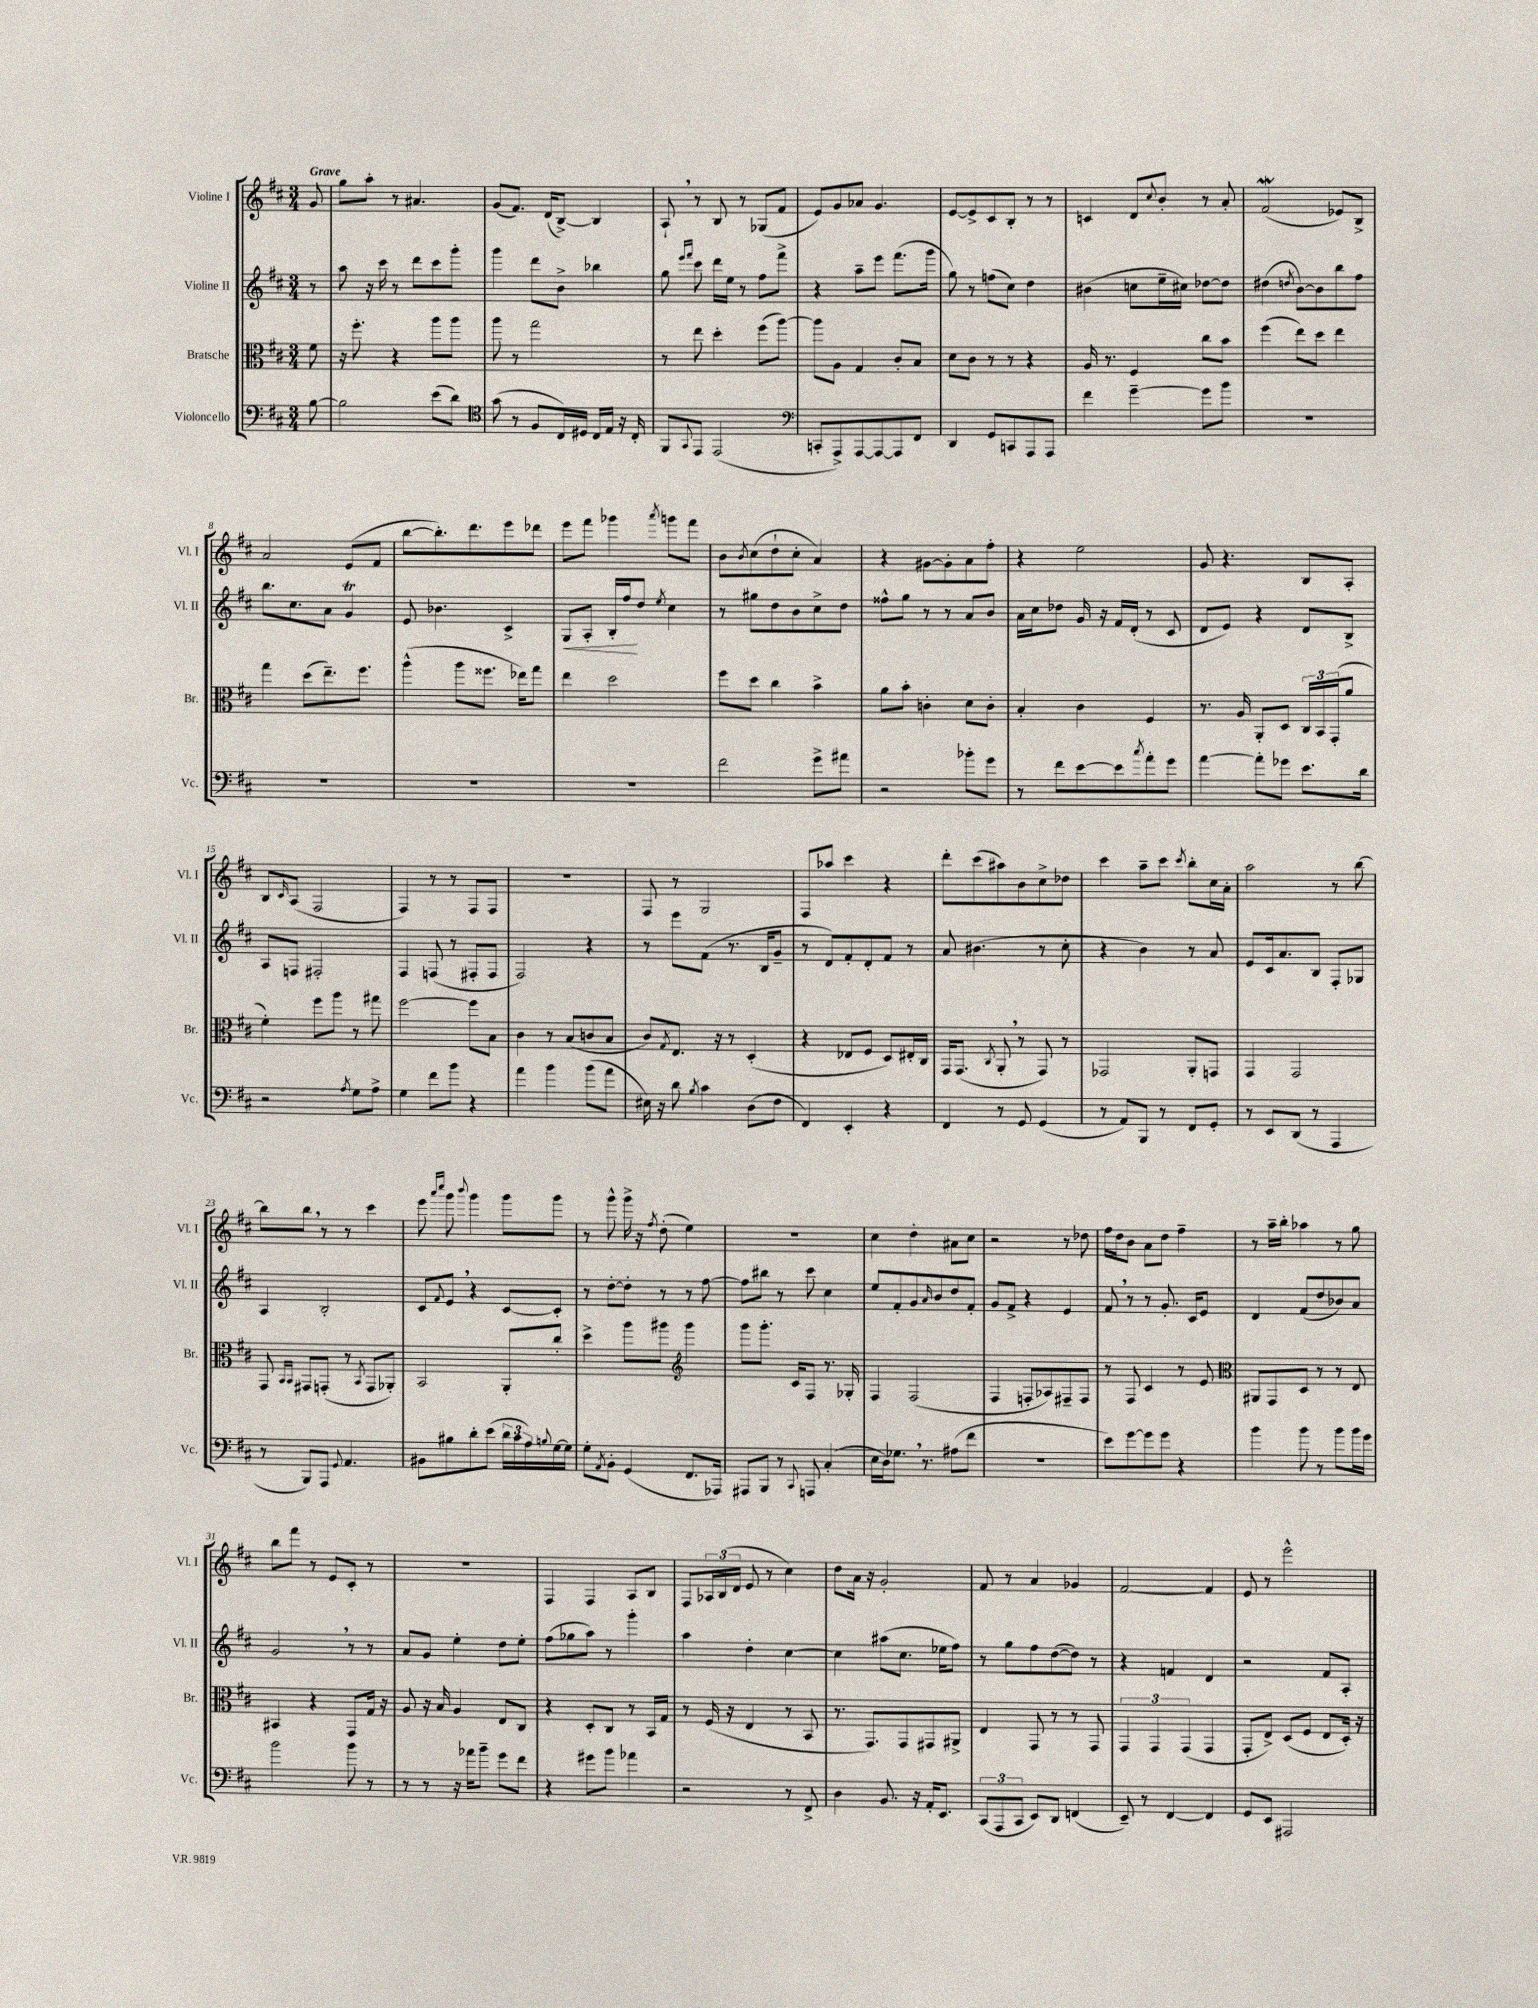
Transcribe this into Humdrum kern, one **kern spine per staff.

**kern	**kern	**kern	**dynam	**kern
*part4	*part3	*part2	*part2	*part1
*staff4	*staff3	*staff2	*staff2	*staff1
*I"Violoncello	*I"Bratsche	*I"Violine II	*	*I"Violine I
*I'Vc.	*I'Br.	*I'Vl. II	*	*I'Vl. I
*clefF4	*clefC3	*clefG2	*	*clefG2
*k[f#c#]	*k[f#c#]	*k[f#c#]	*	*k[f#c#]
*M3/4	*M3/4	*M3/4	*	*M3/4
=	=	=	=	=
!	!	!	!	!LO:TX:a:B:t=Grave
[8B\	8f#\	8r	.	8g/
=1	=1	=1	=1	=1
2B\]	16r	8aa\	.	8gg\L
.	8.ff#'\	.	.	.
.	.	16r	.	8aa'\J
.	.	16ccc#\	.	.
.	4r	8r	.	8r
.	.	8ddd\L	.	4.a#X/
(8e\L	8aa\L	8ccc#\	.	.
8d\J)	8aa\J	8ggg'\J	.	.
=2	=2	=2	=2	=2
*clefC4	*	*	*	*
(8g\	8aa\	4ggg\	.	(8g/L
8r	8r	.	.	8.f#/J)
8F#/L	2gg\	8ddd\L	.	.
.	.	.	.	(16d/KL
16C#/L)	.	8b^\J	.	[8B^/J)
16D#X/JJ	.	.	.	.
16C#/LL	.	4bb-X\	.	4B/]
16E/JJ	.	.	.	.
16r	.	.	.	.
16C#'/	.	.	.	.
=3	=3	=3	=3	=3
8FF#/L	8r	8gg\	.	8A`,/
.	.	16qqeee/LL	.	.
8qqGG/	.	16qqfff#/JJ	.	.
8EE/J	8ee\	8ccc#\	.	8r
(2EE/	4dd'\	16ddd\LL	.	8B/
.	.	16ee\JJ	.	.
.	.	8r	.	8r
.	(8ff#\L	8ff#\L	.	(8G-X/L
.	[8aa\J)	8fff#^\J	.	8f#/J
=4	=4	=4	=4	=4
*clefF4	*	*	*	*
8CCn'/L	8aa\L]	4r	.	8e/L)
8AAA^/)	8A\J	.	.	8g/
[8AAA/	4G/	8aa~\L	.	8a-X/J
8AAA/_	.	8eee\J	.	4.g/
8AAA/]	8c#'/L	(8.fff#\L	.	.
8FF#/J	8B/J	.	.	.
.	.	16ggg\Jk	.	.
=5	=5	=5	=5	=5
4DD/	8d\L	8gg\)	.	[8e/L
.	8c#\J	8r	.	8e^/]
8GG/L	8r	(8ffn\L	.	8c#/
8CCn/	8r	8cc#\J)	.	8B'/J
8AAA/	4r	4dd\	.	8r
8AAA/J	.	.	.	8r
=6	=6	=6	=6	=6
4f#\	16A/	(4b#X\	.	4cn/
.	8.r	.	.	.
[4g~\	4F#/	8ccn\L	.	8d/L
.	.	.	.	8qqcc#/
.	.	16ee~\L	.	8b'/J
.	.	16cc#X\JJ)	.	.
8g\L]	8cc#\L	[8dd-X\L	.	8r
8b\J	8b\J	8dd-\J]	.	8a'/
=7	=7	=7	=7	=7
2.r	(4ff#\	(4dd#X\	.	(2f#W/
.	.	8qddn/	.	.
.	8ee\L)	[8b\L)	.	.
.	8dd\J	8b\]	.	.
.	4ee\	8bb\	.	8e-X/L)
.	.	8ff#\J	.	8B^/J
!!LO:LB:g=z
=8	=8	=8	=8	=8
2.r	4gg\	8.bb\L	.	2a/
.	.	8.cc#\	.	.
.	(8dd\L	.	.	.
.	8.ee~\)	8a\J	.	.
.	.	4gT/	.	(8e/L
.	8.ff#\J	.	.	.
.	.	.	.	8f#/J
=9	=9	=9	=9	=9
2.r	(4aa^^\	8e/	.	[8bb\L
.	.	4.b-X\	.	8.bb'\])
.	8aa\L	.	.	.
.	.	.	.	8.ddd\
.	8.ff##X\J	.	.	.
.	.	4c#^/	.	8eee\
.	16ee-X\KL)	.	.	.
.	8gg\J	.	.	8ddd-X\J
=10	=10	=10	=10	=10
!	!	!	!LO:HP:b	!
2.r	4ee\	8G/L	<	8eee\L
.	.	8A'/J	.	8fff#\J
.	2dd\	16B'/LL	.	4ggg-X\
.	.	16ff#/J	.	.
.	.	8dd/J	[	.
.	.	8qee/	.	8qaaa/
.	.	4cc#\	.	8gggn\L
.	.	.	.	8fff#\J
=11	=11	=11	=11	=11
2f#\	8ff#\L	8r	.	8b\L
.	.	.	.	8qb/
.	8dd\J	8gg#X\L	.	(8cc#\
.	4cc#\	8dd\	.	8dd`\
.	.	8b\	.	8cc#'\J
8g^\L	4b^\	8cc#^\	.	4a/)
8a#X\J	.	8dd\J	.	.
=12	=12	=12	=12	=12
2r	8a\L	8ff##X^^\L	.	4r
.	8b'\J	8gg\J	.	.
.	4cn'\	8r	.	[8g#X\L
.	.	8r	.	8g#'\]
8b-X'\L	8d\L	8a/L	.	8a\
8g\J	8c'\J	8b/J	.	8ff#'\J
=13	=13	=13	=13	=13
8r	4B'/	16a\LL	.	4r
.	.	16cc#\J	.	.
8f#\L	.	8dd-X\J	.	.
[8e\	4c#\	16g/	.	2ee\
.	.	16r	.	.
8e\]	.	16f#/LL	.	.
.	.	(16d'/JJ	.	.
8qcc#/	.	.	.	.
8a'\	4F#/	8r	.	.
8g\J	.	8c#/	.	.
=14	=14	=14	=14	=14
[4a\	8.r	8d/L	.	8g/
.	.	8e/J)	.	4.r
.	16A/	.	.	.
8a'\L]	8AA'/L	4r	.	.
8g-X\J	8D/J	.	.	.
8.e\L	24C#/LL	8d/L	.	8B/L
.	24BB/	.	.	.
.	(24GG'/J	.	.	.
.	8a/J	8B^/J	.	8A'/J
16d\Jk	.	.	.	.
!!LO:LB:g=z
=15	=15	=15	=15	=15
2r	4f#'\)	8A/L	.	8B/L
.	.	.	.	16qqc#/
.	.	8Fn/J	.	(8A/J
.	8ff#\L	2F#X'/	.	2F#/
.	8aa\J	.	.	.
8qA/	.	.	.	.
8G\L	8r	.	.	.
8A^\J	8gg#X\	.	.	.
=16	=16	=16	=16	=16
4G\	[2ff#\	4F#/	.	4F#/)
8f#\L	.	(8Fn/	.	8r
8b\J	.	8r	.	8r
4r	8ff#\L]	8F#X'/L	.	8F#/L
.	8B\J	8F#/J	.	8F#/J
=17	=17	=17	=17	=17
4a\	4c#\	2F#/)	.	2.r
4b\	8r	.	.	.
.	(8B/L	.	.	.
(8b\L	8cn/	4r	.	.
8a\J	8B/J	.	.	.
=18	=18	=18	=18	=18
16E#X\)	8c#/L)	8r	.	8F#/
16r	.	.	.	.
.	8qG/	.	.	.
8d\	8.E/J	8eee\L	.	8r
8qB/	.	.	.	.
4c#\	.	(8f#\J	.	2G/
.	16r	.	.	.
.	8r	8.r	.	.
(8D\L	(4D'/	.	.	.
.	.	16B/KL	.	.
8F#\J	.	8g~/J	.	.
=19	=19	=19	=19	=19
4FF#/)	4r	8r	.	8F#/L
.	.	8d/L)	.	8aa-X/J
4EE'/	8E-X/L	8f#'/	.	4ccc#\
.	8F#/J	8d'/	.	.
4r	8D/L)	8f#/J	.	4r
.	16E#X'/L	8r	.	.
.	16C#/JJ	.	.	.
=20	=20	=20	=20	=20
4FF#/	16GG/KL	8a/	.	8ddd'\L
.	(8.GG/J	.	.	.
.	.	(4.b#X\	.	(8ccc#\
.	8qC#/	.	.	.
8r	8AA',/	.	.	8aa#X\)
8GG/	8r	.	.	8b\
(4GG/	8GG/)	8r	.	8cc#^\
.	8r	8cc#'\	.	8dd-X\J
=21	=21	=21	=21	=21
8r	2GG-X/	4r	.	4ccc#\
8AA/L)	.	.	.	.
8BBB/J	.	4b\)	.	8aa~\L
8r	.	.	.	8ccc#\J
.	.	.	.	8qccc#/
8FF#/L	8AA'/L	8r	.	8bb'\L
8GG'/J	8GGn/J	8a/	.	16cc#\L
.	.	.	.	16a'\JJ
=22	=22	=22	=22	=22
8r	4GG/	8e/L	.	2aa\
8EE/L	.	16c#/k	.	.
.	.	8.a/	.	.
(8DD/J	2GG/	.	.	.
8r	.	8B/J	.	.
4AAA/	.	8F#'/L	.	8r
.	.	8G-X/J	.	[8bb\
!!LO:LB:g=z
=23	=23	=23	=23	=23
8r	8GG/	4A/	.	8bb\L]
.	16qqBB/LL	.	.	.
.	16qqBB/JJ	.	.	.
8BBB/L)	8GG#X/L	.	.	8bb,\J
8AAA/J	(8GGn'/J	2B'/	.	8r
8qqGG/	.	.	.	.
4.AA/	8r	.	.	8r
.	8qBB/	.	.	.
.	8GG/L	.	.	4ccc#\
.	8AA-X'/J)	.	.	.
=24	=24	=24	=24	=24
8BB#X\L	2BB/	8c#/L	.	8eee\
.	.	.	.	16qqaaa/LL
.	.	8qqf#/	.	16qqcccc#/JJ
8B#X\	.	8e,/J	.	8ggg\
.	.	.	.	8qqbbb/
8d'\	.	4r	.	4ggg\
(8e\J	.	.	.	.
24d\LL	8AA'/L	[8c#/L	.	8ggg\L
24c#\	.	.	.	.
24A\)	.	.	.	.
8qqBn/	.	.	.	.
[16G\	8cc#'/J	8c#'/J]	.	8ggg\J
16G\JJ]	.	.	.	.
=25	=25	=25	=25	=25
8G'\L	4dd^\	8r	.	8r
8qAA/	.	.	.	.
8BB'\J	.	[8dd'\L	.	8ggg^^\
(4GG/	8aa\L	8dd'\J]	.	16ggg^\
.	.	.	.	16r
.	.	.	.	8qff#/
.	8aa#X\J	8r	.	(8dd'\
*	*clefG2	*	*	*
8.FF#/L	4ggg\	8r	.	4ee\)
.	.	[8ff#\	.	.
16AAA-X/Jk)	.	.	.	.
=26	=26	=26	=26	=26
8AAA#X/L	8ggg\L	8ff#\L]	.	2.r
8BBB/J	8.ggg'\J	8bb#X\J	.	.
8r	.	8r	.	.
.	16c#/KL	.	.	.
8qqCC#/	.	.	.	.
8AAAn/	8F#/J	8ccc#\	.	.
(4C#'/	8.r	4cc#\	.	.
.	16G-X'/	.	.	.
=27	=27	=27	=27	=27
16E\LL	4F#/	8ee/L	.	4cc#\
16D\J)	.	.	.	.
8.G-X,\J	.	8f#'/	.	.
.	(2F#/	8g/	.	4dd'\
8.r	.	.	.	.
.	.	16qqa/	.	.
.	.	8b/	.	.
(8A#X\L	.	8dd/	.	8a#X\L
8f#\J	.	8f#'/J	.	8cc#\J
=28	=28	=28	=28	=28
2.r	4F#/	8g/L	.	2r
.	.	8f#^/J	.	.
.	8Fn'/L	4r	.	.
.	8A-X/)	.	.	.
.	8F#X~/	4e/	.	8r
.	8F#/J	.	.	8dd-X\
=29	=29	=29	=29	=29
8e\L)	8r	8f#,/	.	16ff#\LL
.	.	.	.	16dd\J
[8g\	8F#/	8r	.	8b\J
8g\]	4c#/	8r	.	8a\L
8g\J	.	8.g'/	.	8dd\J
4r	8r	.	.	4ff#~\
.	.	16c#/KL	.	.
.	8e/	8e/J	.	.
=30	=30	=30	=30	=30
*	*clefC3	*	*	*
4b\	8AA#X/L	4d/	.	8r
.	8GG/	.	.	16aa~\LL
.	.	.	.	16bb'\JJ
8b\	8D/J	(8f#/L	.	4aa-X\
8r	8r	8dd/	.	.
8b\L	8r	8b-X/)	.	8r
16b\L	8E/	8a/J	.	8gg\
16g\JJ	.	.	.	.
!!LO:LB:g=z
=31	=31	=31	=31	=31
2b\	4BB#X/	2g,/	.	8bb\L
.	.	.	.	8fff#\J
.	4r	.	.	8r
.	.	.	.	8e/L
8b\	8GG/L	8r	.	8c#'/J
8r	16G/Jk	8r	.	8r
.	16r	.	.	.
=32	=32	=32	=32	=32
8r	8A/	8a/L	.	2.r
8r	16r	8g/J	.	.
.	16B/	.	.	.
16r	4A/	4ee'\	.	.
16a-X\KL	.	.	.	.
8b~\J	.	.	.	.
8g\L	8E/L	8dd\L	.	.
8f#\J	8C#/J	8ee'\J	.	.
=33	=33	=33	=33	=33
4r	4r	(8ff#\L	.	4F#/
.	.	8gg-X\	.	.
8g#X\L	8D'/L	8aa\J)	.	4F#/
8b\J	8C#/J	8r	.	.
4a-X\	8r	4ggg'\	.	8A/L
.	16BB/LL	.	.	8B/J
.	16G/JJ	.	.	.
=34	=34	=34	=34	=34
2r	8r	4aa\	.	8F#/L
.	(16F#/	.	.	24A-X/L
.	.	.	.	(24B/
.	16r	.	.	.
.	.	.	.	24d/JJ
.	4E/	4dd'\	.	8e/
.	.	.	.	8r
8r	8r	[4cc#\	.	4cc#\)
8FF#^/	8BB/	.	.	.
=35	=35	=35	=35	=35
4D\	8.r	4cc#\]	.	8dd\L
.	.	.	.	16a\Jk
.	8.GG/L)	.	.	16r
8.BB/	.	(8aa#X\L	.	2g'/
.	8GG/	8.cc#\J	.	.
16r	.	.	.	.
16AA'/KL	8GG#X/	.	.	.
8.EE/J	.	16ee-X\KL	.	.
.	8AA#X^/J	8ff#\J)	.	.
=36	=36	=36	=36	=36
(12CC#/L	4E/	8r	.	8f#/
12AAA/	.	.	.	.
.	.	8gg\L	.	8r
12CC#/J	.	.	.	.
8EE/L)	8GG/	8ff#\	.	4a/
8DD/J	8r	([8dd\	.	.
(4FFn/	8r	8dd\J])	.	4g-X/
.	8GG/	8r	.	.
=37	=37	=37	=37	=37
8EE~/)	6GG/	4r	.	[2f#/
8r	.	.	.	.
.	6GG/	.	.	.
[4FF#/	.	4fn/	.	.
.	(6GG/	.	.	.
4FF#/]	4GG/	4d/	.	4f#/]
=38	=38	=38	=38	=38
8GG/L	8GG'/L	2r	.	8e/
8EE/J	8E^/J)	.	.	8r
2AAA#X/	(8D/L	.	.	2eee^^\
.	8F#/J	.	.	.
.	8E/L	8f#/L	.	.
.	16D'/Jk)	8A'/J	.	.
.	16r	.	.	.
==	==	==	==	==
*-	*-	*-	*-	*-
